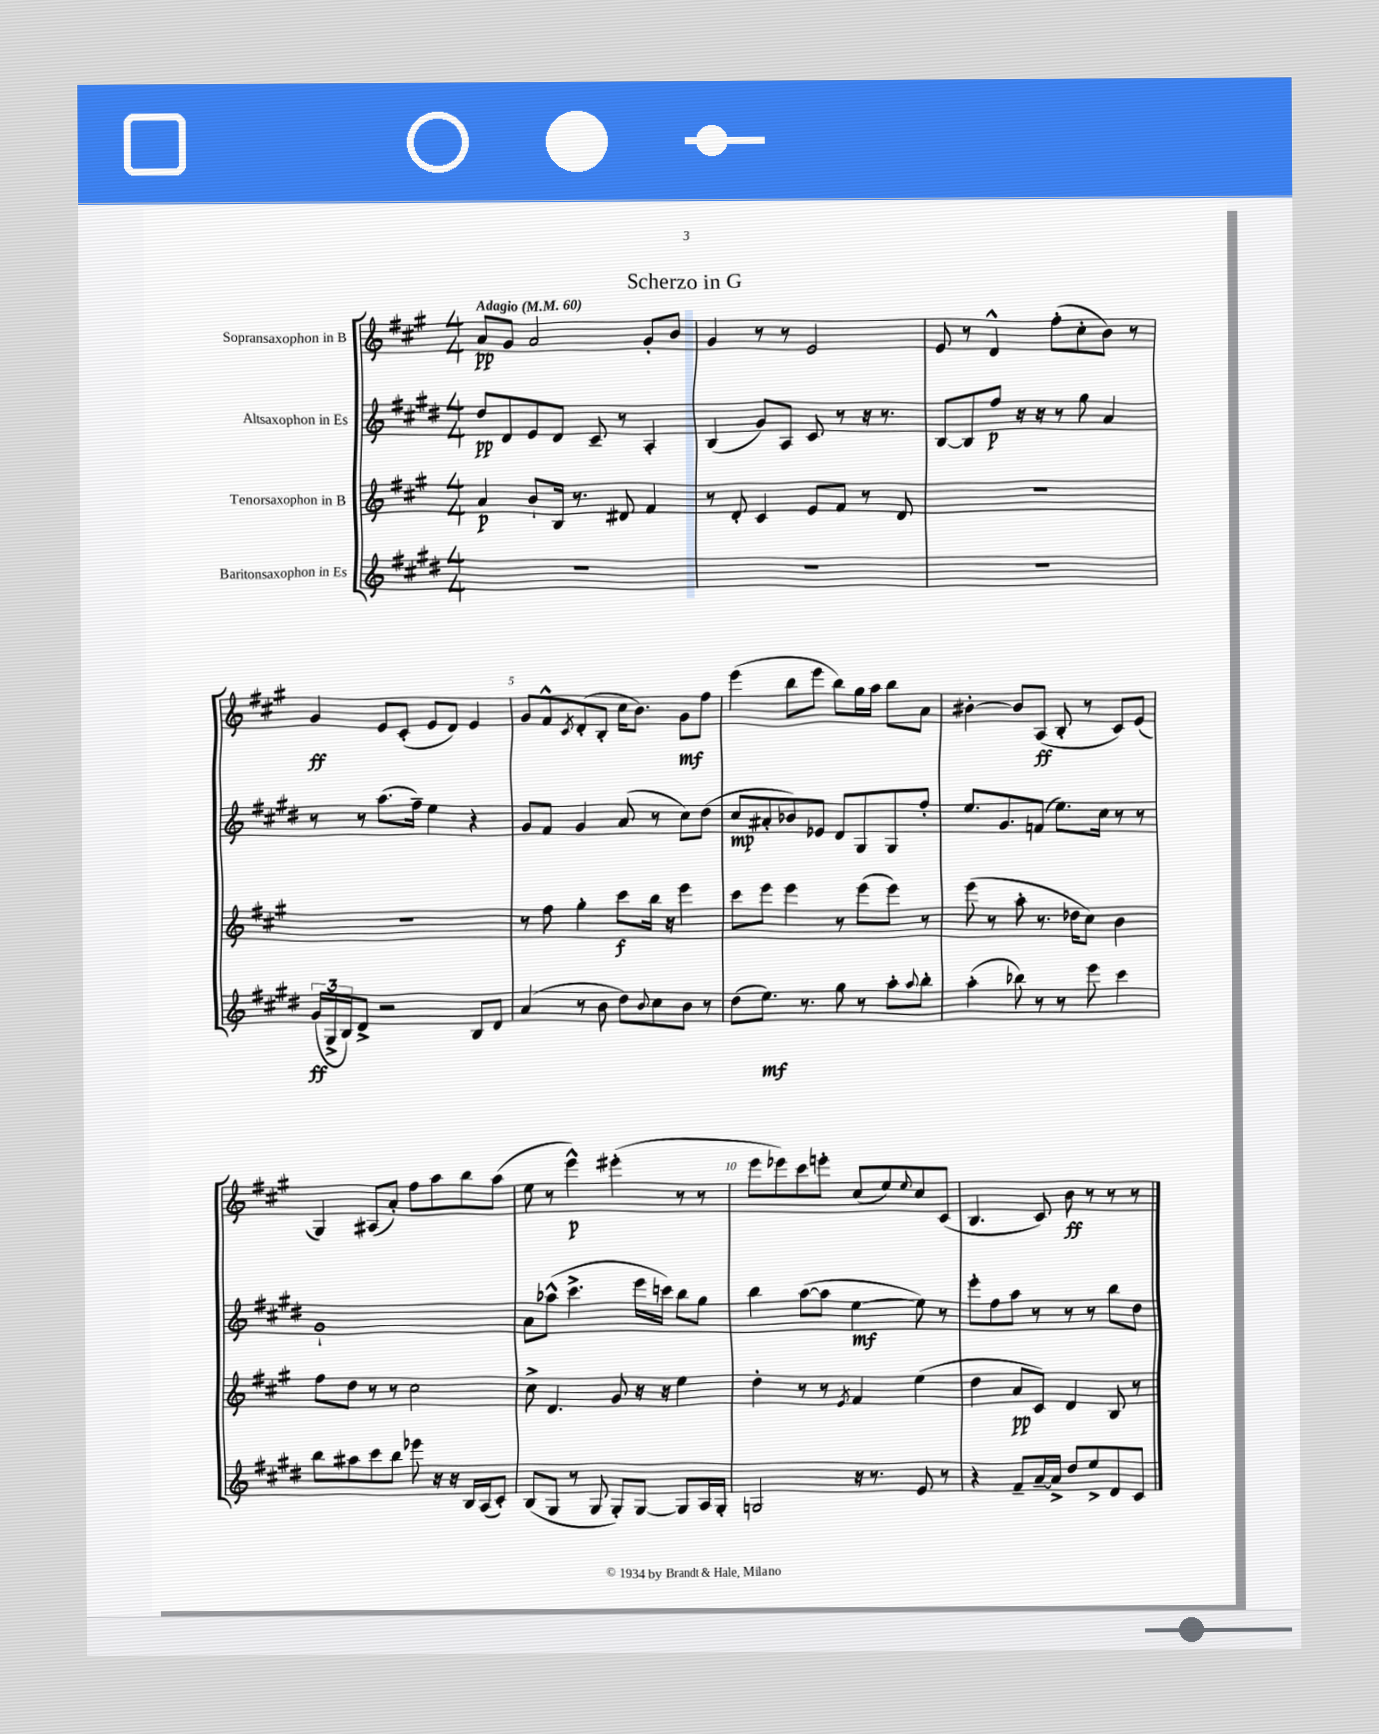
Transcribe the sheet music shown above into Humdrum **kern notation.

**kern	**kern	**kern	**kern
*staff4	*staff3	*staff2	*staff1
*clefG2	*clefG2	*clefG2	*clefG2
*k[f#c#g#d#]	*k[f#c#g#]	*k[f#c#g#d#]	*k[f#c#g#]
*M4/4	*M4/4	*M4/4	*M4/4
*MM60	*MM60	*MM60	*MM60
1r	4a	8dd#	8a
.	.	8d#	8g#
.	8b`	8e	2a
.	16B	8d#	.
.	8.r	.	.
.	.	8c#~	.
.	8d#	8r	.
.	4f#	4A'	8g#'
.	.	.	8b
=	=	=	=
1r	8r	(4B	4g#
.	8d'	.	.
.	4c#	8g#)	8r
.	.	8A	8r
.	8e	8c#	2e
.	8f#	8r	.
.	8r	16r	.
.	.	8.r	.
.	8d	.	.
=	=	=	=
1r	1r	[8B	8e
.	.	8B]	8r
.	.	8ff#	4d^^
.	.	16r	.
.	.	16r	.
.	.	8r	(8ff#'
.	.	8gg#	8cc#'
.	.	4a	8b)
.	.	.	8r
=	=	=	=
(24g#	1r	8r	4g#
24G#^	.	.	.
24B)	.	.	.
8d#^	.	8r	.
2r	.	(8.aa	8e
.	.	.	(8c#'
.	.	16ff#~)	.
.	.	4ee	8e
.	.	.	8d)
8B	.	4r	4e
8d#	.	.	.
=	=	=	=
(4a	8r	8g#	8g#
.	8ff#	8f#	8f#^^
.	.	.	8qc#
8r	4gg#'	4g#	(8d'
8b	.	.	8B'
8dd#)	8ccc#	(8a	16cc#
.	.	.	8.b)
8qqb	.	.	.
8cc#	16bb	8r	.
.	16r	.	.
8b	4eee	8cc#)	8g#
8r	.	(8dd#	8ff#
=	=	=	=
(8dd#	8ccc#	8cc#	(4eee
8.ee)	8eee	8a#'	.
.	4eee	8b-)	8bb
8.r	.	.	.
.	.	8e-	8eee
8gg#	8r	8d#	8bb)
8r	(8eee	8G#	16gg#
.	.	.	16aa
8aa'	8eee)	8G#	8bb
8qqaa	.	.	.
8bb'	8r	8ff#'	8a
=	=	=	=
(4aa'	(8eee	8.ee	[4b#'
.	8r	.	.
.	.	8.g#	.
8bb-)	8aa'	.	8b#]
8r	8.r	(8f	(8A
8r	.	8.ee)	8B'
.	16dd-	.	.
8eee	8cc#)	.	8r
.	.	16cc#	.
4ccc#	4b	8r	8c#)
.	.	8r	(8e
=	=	=	=
8bb	8ff#	1g#`	4G#)
8aa#	8dd	.	.
8ccc#	8r	.	(8A#
8bb	8r	.	8a')
8eee-	2cc#	.	8ff#
16r	.	.	8aa
16r	.	.	.
16B	.	.	8bb
(16A	.	.	.
8c#')	.	.	(8aa
=	=	=	=
(8B	8cc#^	8a	8ee
8G#	4.d	(8aa-^^	8r
8r	.	4.ccc#^	4eee^^)
8G#	.	.	.
8G#')	8g#	.	(4eee#'
[8G#	16r	16eee	.
.	16r	16ccc)	.
8G#]	4ee	8bb	8r
16A	.	8gg#	8r
16G#'	.	.	.
=	=	=	=
2G	4dd'	4bb	8eee
.	.	.	8eee-)
.	8r	([8aa	8ccc#
.	8r	8aa]	8eee'
.	8qe	.	.
16r	4f#	[4ee	(8cc#
8.r	.	.	.
.	.	.	8ee)
.	.	.	8qqee
8e	(4ee	8ee])	8cc#
8r	.	8r	(8c#
=	=	=	=
4r	4dd	8eee'	4.B
.	.	8ff#	.
8f#~	8a	8aa	.
[16a~	8c#)	8r	8c#)
16a^]	.	.	.
8dd#	4d	8r	8b
8ee^	.	8r	8r
8d#	8B	8bb	8r
8c#	8r	8dd#	8r
==	==	==	==
*-	*-	*-	*-
